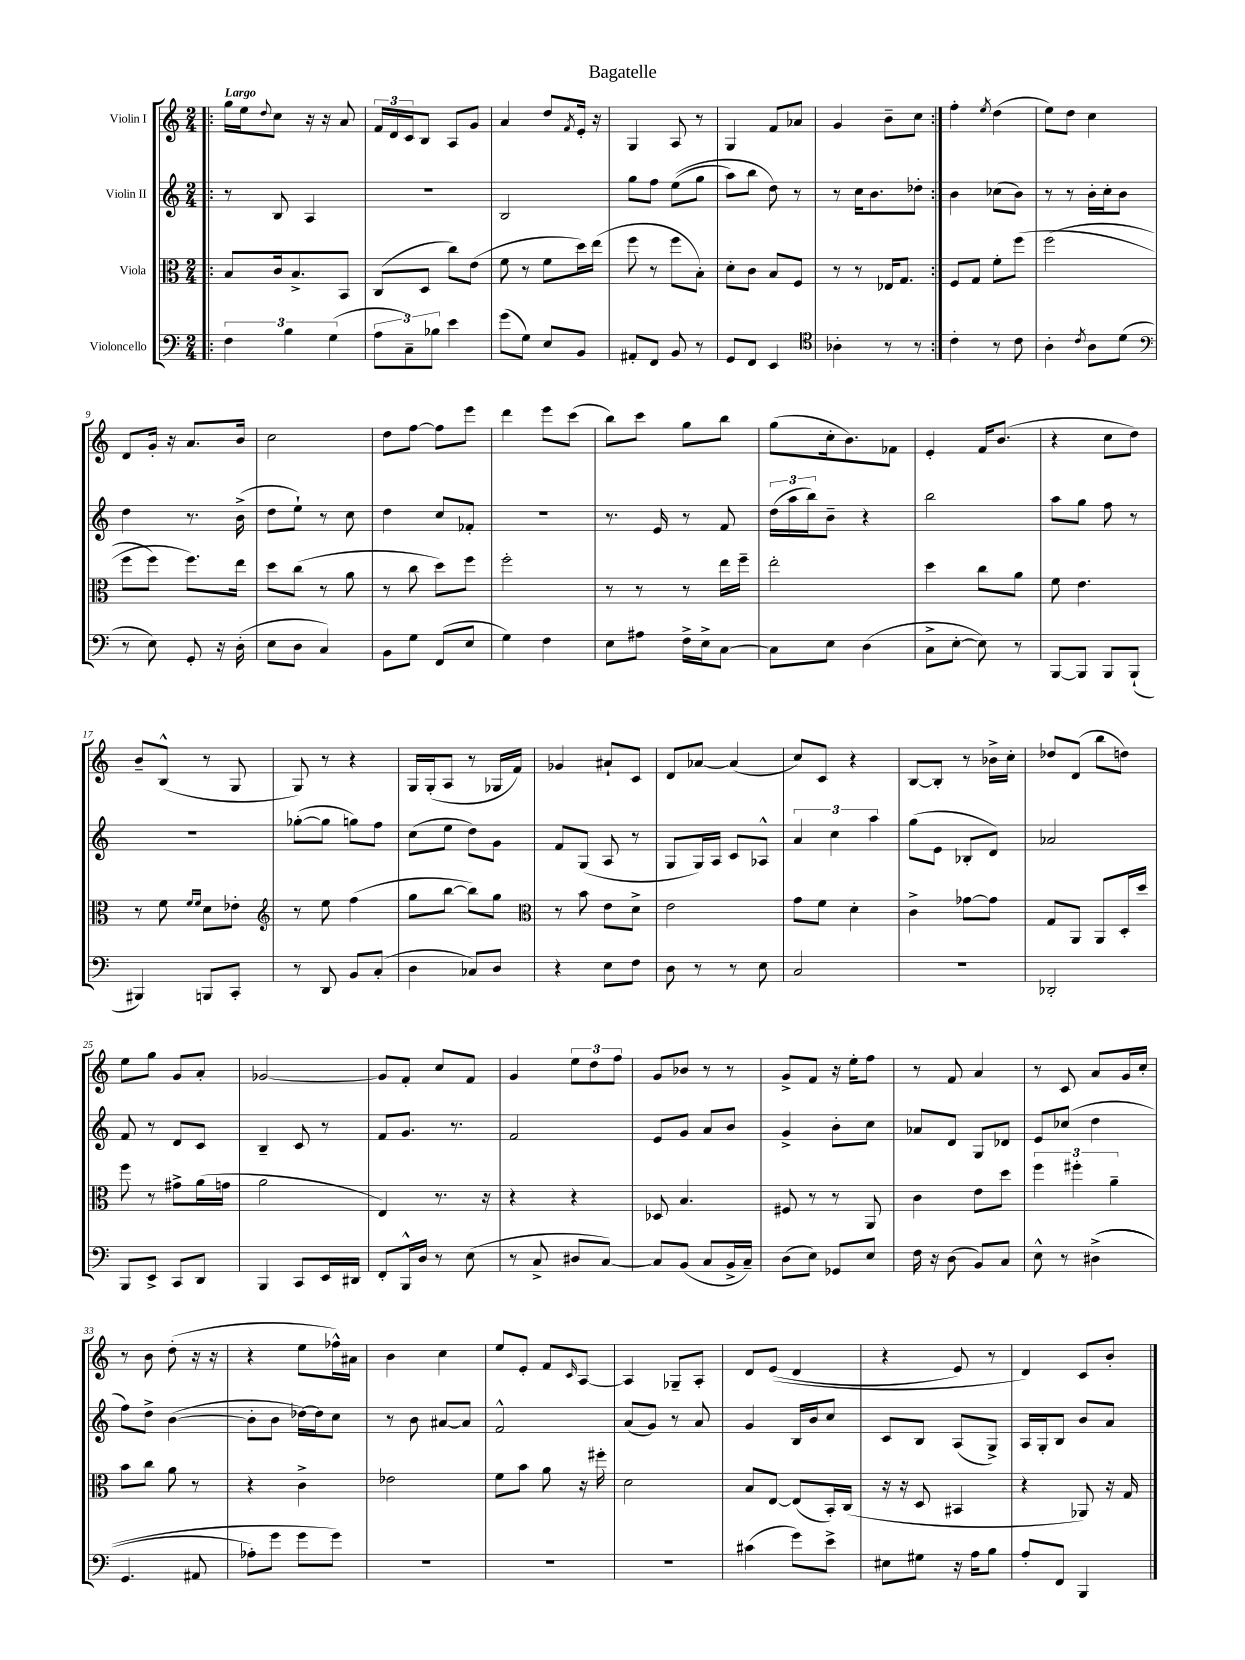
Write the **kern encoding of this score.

**kern	**kern	**kern	**kern
*staff4	*staff3	*staff2	*staff1
*clefF4	*clefC3	*clefG2	*clefG2
*k[]	*k[]	*k[]	*k[]
*M2/4	*M2/4	*M2/4	*M2/4
=!|:	=!|:	=!|:	=!|:
6F	8B	8r	16gg
.	.	.	16ee
.	.	.	8qqdd
.	16c	8B	8cc
6B	.	.	.
.	8.B^	.	.
.	.	4A	16r
.	.	.	16r
(6G	.	.	.
.	8BB	.	8a
=	=	=	=
12A	(8C	2r	24f
.	.	.	24d
12C~)	.	.	24c
.	8D	.	8B
12B-	.	.	.
4e	8cc)	.	8A
.	(8e	.	8g
=	=	=	=
(8g	8f	2B	4a
8G)	8r	.	.
8E	8f	.	8dd
.	.	.	8qf
8BB	16dd)	.	16e'
.	(16ee	.	16r
=	=	=	=
8AA#'	8ff	8gg	4G
8FF	8r	8ff	.
8BB	8ff	&((8ee	8A
8r	8B')	8gg	8r
=	=	=	=
8GG	8d'	8aa)	4G
8FF	8c	8bb	.
4EE	8B	8dd&)	8f
.	8F	8r	8a-
=	=	=	=
*clefC4	*	*	*
4A-'	8r	8r	4g
.	8r	16cc	.
.	.	8.b	.
8r	16E-	.	8b~
.	8.G	.	.
8r	.	8dd-'	8cc
=:|!	=:|!	=:|!	=:|!
4c'	8F	4b	4ff'
.	8G	.	.
.	.	.	8qee
8r	8f'	(8cc-	(4dd
8c	&(8ff	8b)	.
=	=	=	=
4A'	(2ff	8r	8ee)
.	.	8r	8dd
8qc	.	.	.
8A	.	16b'	4cc
.	.	16cc'	.
(8d	.	8b	.
=	=	=	=
*clefF4	*	*	*
8r	8ff	4dd	8d
8E)	8ff)	.	16g'
.	.	.	16r
8GG'	8.ff&)	8.r	8.a
16r	.	.	.
(16D'	16ee	(16b^	16b
=	=	=	=
8E	8dd	8dd	2cc
8D	(8cc	8ee`)	.
4C)	8r	8r	.
.	8a	8cc	.
=	=	=	=
8BB	8r	4dd	8dd
8G	8cc	.	[8ff
(8FF	8dd)	8cc	8ff]
8E	8ff	8f-'	8eee
=	=	=	=
4G)	2ff'	2r	4ddd
4F	.	.	8eee
.	.	.	(8ccc
=	=	=	=
8E	8r	8.r	8bb)
8A#	8r	.	8ccc
.	.	16e	.
16F^	8r	8r	8gg
16E^	.	.	.
[8C	16ee	8f	8bb
.	16ff~	.	.
=	=	=	=
8C]	2ee'	(24dd	(8gg
.	.	24aa	.
.	.	24bb)	.
8E	.	8b~	16cc'
.	.	.	8.b)
(4D	.	4r	.
.	.	.	8f-
=	=	=	=
8C^	4dd	2bb	4e'
[8E'	.	.	.
8E])	8cc	.	16f
.	.	.	(8.b
8r	8a	.	.
=	=	=	=
[8BBB	8f	8aa	4r
8BBB]	4.e	8gg	.
8BBB	.	8ff	8cc
(8BBB`	.	8r	8dd)
=	=	=	=
4BBB#)	8r	2r	8b~
.	8f	.	(8B^^
.	16qqf	.	.
.	16qqf	.	.
8BBB	8d	.	8r
8CC'	8e-'	.	8G
=	=	=	=
*	*clefG2	*	*
8r	8r	([8gg-'	8G)
8DD	8ee	8gg-]	8r
8BB	(4ff	8gg)	4r
(8C'	.	8ff	.
=	=	=	=
4D	8gg	(8cc	16G
.	.	.	(16G'
.	[8bb	8ee	8A
8C-)	8bb])	8dd)	8r
8D	8gg	8g	16G-
.	.	.	16f)
=	=	=	=
*	*clefC3	*	*
4r	8r	8f	4g-
.	8b	(8G	.
8E	8e	8A	8a#`
8F	8d^	8r	8c
=	=	=	=
8D	2e	8G	8d
8r	.	16G)	[8a-
.	.	16A	.
8r	.	8c	(4a-]
8E	.	8A-^^	.
=	=	=	=
2C	8g	6a	8cc)
.	8f	.	8c
.	.	6cc	.
.	4d'	.	4r
.	.	6aa	.
=	=	=	=
2r	4c^	(8gg	[8B
.	.	8e	8B']
.	[8g-	8B-'	8r
.	8g-]	8d)	16b-^
.	.	.	16cc'
=	=	=	=
2DD-'	8G	2a-	8dd-
.	8AA	.	(8d
.	8AA	.	8bb
.	16D'	.	8dd)
.	16dd	.	.
=	=	=	=
8BBB	8ff	8f	8ee
8EE^	8r	8r	8gg
8CC	8g#^	8d	8g
8DD	(16a	8c	8a'
.	16g	.	.
=	=	=	=
4BBB	2a	4B~	[2g-
8CC	.	8c	.
16EE	.	8r	.
16DD#	.	.	.
=	=	=	=
8FF'	4E)	8f	8g-]
16BBB^^	.	8.g	8f'
16D	.	.	.
8r	8.r	.	8cc
.	.	8.r	.
(8E	.	.	8f
.	16r	.	.
=	=	=	=
8r	4r	2f	4g
8C^	.	.	.
8D#	4r	.	12ee
.	.	.	12dd
[8C)	.	.	.
.	.	.	12ff
=	=	=	=
8C]	8D-	8e	8g
(8BB	4.B	8g	8b-
8C	.	8a	8r
16BB^	.	8b	8r
16C~)	.	.	.
=	=	=	=
(8D	8F#	4g^	8g^
8E)	8r	.	8f
8GG-	8r	8b'	16r
.	.	.	16ee'
8E	8AA	8cc	8ff
=	=	=	=
16F	4c	8a-	8r
16r	.	.	.
(8D	.	8d	8f
8BB)	8e	8G	4a
8C	8dd	8d-	.
=	=	=	=
8E^^	6ff	8e	8r
8r	.	(8cc-	8c
.	6ff#'	.	.
&((4D#^	.	4dd	8a
.	6a~	.	.
.	.	.	16g
.	.	.	16cc'
=	=	=	=
4.GG	8b	8ff)	8r
.	8cc	8dd^	8b
.	8a	([4b	(8dd'
8AA#	8r	.	16r
.	.	.	16r
=	=	=	=
8A-')	4r	8b']	4r
8g	.	8b	.
8g	4c^	[16dd-)	8ee
.	.	16dd-]	.
8g&)	.	8cc	16ff-^^)
.	.	.	16a#
=	=	=	=
2r	2e-	8r	4b
.	.	8b	.
.	.	[8a#	4cc
.	.	8a#]	.
=	=	=	=
2r	8f	2f^^	8ee
.	8b	.	8e'
.	8a	.	8f
.	.	.	16qqc
.	16r	.	[8A
.	16ff#'	.	.
=	=	=	=
2r	2d	(8a	4A]
.	.	8g)	.
.	.	8r	8G-~
.	.	8a	8A'
=	=	=	=
(4c#	8B	4g	8d
.	[8E	.	&((8e
8g)	(8E]	16B	4d
.	.	16b	.
8e^	16BB')	8cc	.
.	(16C	.	.
=	=	=	=
8E#	16r	8c	4r
.	16r	.	.
8G#	8D	8B	.
16r	4BB#	(8A	8e)
16A	.	.	.
8B	.	8G^)	8r
=	=	=	=
8A'	4r	16A	4d&)
.	.	16G'	.
8FF	.	8B	.
4BBB	8AA-)	8b	8c
.	16r	8a	8b'
.	16G	.	.
==	==	==	==
*-	*-	*-	*-
